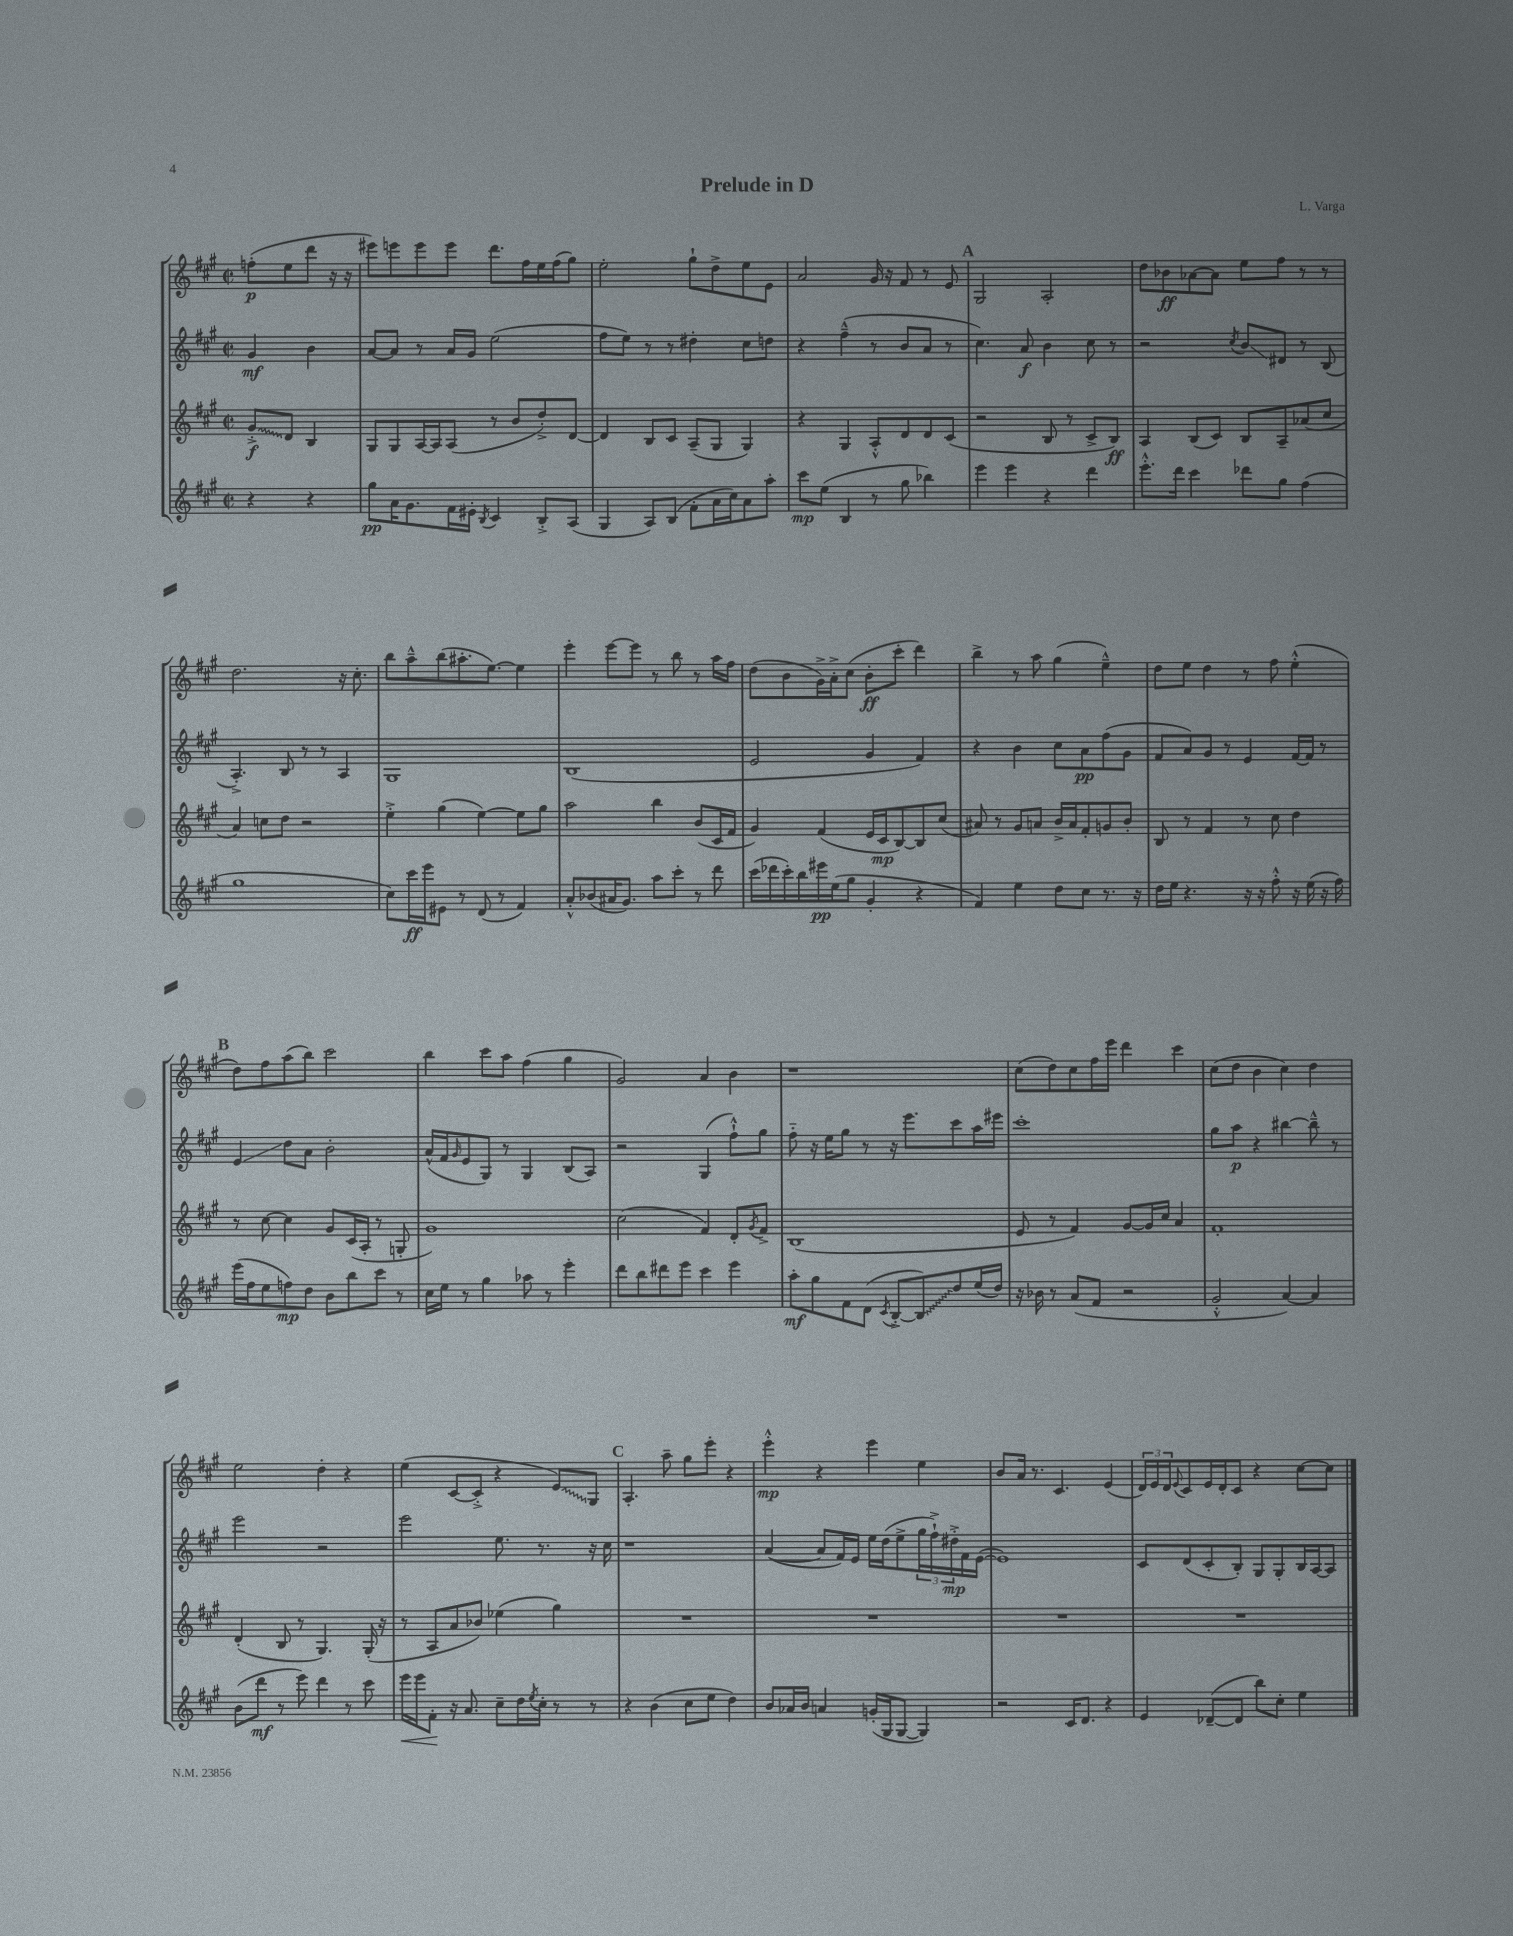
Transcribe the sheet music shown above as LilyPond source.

\header { title = "Prelude in D" composer = "L. Varga" }
<<
\new StaffGroup <<
\new Staff = "s0" {
    \clef treble \key a \major \defaultTimeSignature \time 2/2 \partial 2
    f''8-.\p( e''8 d'''8 r16 r16 |
    eis'''8) e'''8 e'''8 e'''8 d'''8. fis''16 e''16 fis''16( gis''8) |
    e''2-. gis''8-! d''8-> e''8 e'8 |
    a'2 gis'16 r16 fis'8 r8 e'8 |
    \mark \markup { \bold "A" } gis2 a2-. |
    d''8 bes'8\ff aes'8~ aes'8 e''8 fis''8 r8 r8 |
    d''2. r16 cis''8.-. |
    b''8 a''8---^ b''8( ais''8.-. e''8.~) e''4 |
    e'''4-. e'''8~ e'''8 r8 b''8 r8 a''16 fis''16 |
    d''8( b'8 gis'16->) a'16-.-> cis''8( b'8-.\ff cis'''8-. d'''4) |
    b''4-> r8 a''8 gis''4( e''4---^) |
    d''8 e''8 d''4 r8 fis''8 e''4-.-^( |
    \mark \markup { \bold "B" } d''8) fis''8 a''8( b''8) cis'''2 |
    b''4 cis'''8 a''8 fis''4( gis''4 |
    gis'2) a'4 b'4 |
    r1 |
    cis''8( d''8) cis''8 fis''16 e'''16 d'''4 cis'''4 |
    cis''8( d''8 b'4 cis''4) d''4 |
    e''2 d''4-. r4 |
    e''4( cis'8~ cis'8-.-> r4 \once \override Glissando.style = #'zigzag e'8\glissando) gis8 |
    \mark \markup { \bold "C" } a4.-. a''8-- gis''8 e'''8-. r4 |
    e'''4-.-^\mp r4 e'''4 e''4 |
    b'8 a'16 r8. cis'4. e'4( |
    \tuplet 3/2 { d'16) e'16 d'16 } \appoggiatura { e'8 } cis'8 e'16 d'16-. cis'8 r4 cis''8~ cis''8 \bar "|." |
}
\new Staff = "s1" {
    \clef treble \key a \major \defaultTimeSignature \time 2/2 \partial 2
    gis'4\mf b'4 |
    a'8~ a'8 r8 a'16 gis'16 e''2( |
    fis''8 e''8) r8 r8 dis''4-. cis''8 d''8 |
    r4 fis''4---^( r8 b'8 a'8 r8 |
    \mark \markup { \bold "A" } cis''4.) a'8\f b'4 cis''8 r8 |
    r2 \acciaccatura { cis''8 } b'8\glissando dis'8 r8 b8( |
    a4.-.->) b8 r8 r8 a4 |
    gis1 |
    b1( |
    e'2 gis'4 fis'4) |
    r4 b'4 cis''8 a'8\pp fis''8( gis'8 |
    fis'8 a'8) gis'8 r8 e'4 fis'16~ fis'16 r8 |
    \mark \markup { \bold "B" } e'4\glissando d''8 a'8 b'2-. |
    a'16-^( fis'16 \grace { gis'16 } e'8 gis8) r8 gis4 b8( a8) |
    r2 gis4( fis''8-!-^) gis''8 |
    fis''8-_ r16 e''16 gis''8 r8 r16 e'''8. cis'''8 a''16 eis'''16 |
    cis'''1-. |
    gis''8 a''8\p r4 bis''4~ bis''8---^ r8 |
    e'''2 r2 |
    e'''2 e''8. r8. r16 cis''16 |
    \mark \markup { \bold "C" } r1 |
    a'4~( a'8 fis'16) e'16 e''16 d''16( e''8-> \tuplet 3/2 { gis''16 fis''16-!->) dis''16-.->\mp } fis'16 e'16~( |
    e'1) |
    cis'8 d'8( cis'8-. b8-.) gis8 gis8-. b16 a16~ a8 \bar "|." |
}
\new Staff = "s2" {
    \clef treble \key a \major \defaultTimeSignature \time 2/2 \partial 2
    \once \override Glissando.style = #'zigzag gis'8-.->\glissando\f d'8 b4 |
    gis8 gis8 a16~ a16 a8( r8 b'8 d''8-.->) d'8~ |
    d'4 b8 cis'8 a8--( gis8 gis4) |
    r4 gis4 a8-.-^ d'8 d'8 cis'8( |
    \mark \markup { \bold "A" } r2 b8 r8 cis'8-> b8\ff) |
    a4 b8( cis'8) b8 a8-- aes'8( cis''8 |
    a'4) c''8 d''8 r2 |
    e''4-.-> gis''4( e''4~) e''8 gis''8 |
    a''2 b''4 b'8( cis'16 fis'16 |
    gis'4) fis'4( e'16 cis'16\mp b8~) b8 cis''8( |
    ais'8) r8 gis'8 a'8 b'16-> a'16 fis'8-. g'8 b'8-. |
    b8 r8 fis'4 r8 cis''8 d''4 |
    \mark \markup { \bold "B" } r8 cis''8~ cis''4 gis'8 cis'16( a16-. r8 g8-. |
    gis'1) |
    cis''2( fis'4) d'8-. \acciaccatura { gis'8 } fis'8-> |
    b1( |
    e'8 r8 fis'4) gis'8~ gis'16 cis''16 a'4 |
    fis'1-. |
    d'4-.( b8 r8 gis4.) gis16-.( r16 |
    r8 a8 a'8 bes'8) ees''4( gis''4) |
    \mark \markup { \bold "C" } R1 |
    R1 |
    R1 |
    R1 \bar "|." |
}
\new Staff = "s3" {
    \clef treble \key a \major \defaultTimeSignature \time 2/2 \partial 2
    r4 r4 |
    gis''8\pp a'16 gis'8. fis'16 eis'16-. \acciaccatura { b8 } cis'4 b8-.-> a8( |
    gis4 a8) b8( fis'8-. a'16 cis''16) a'8 a''8-. |
    cis'''8\mp e''8( b4 r8 gis''8 bes''4) |
    \mark \markup { \bold "A" } e'''4 e'''4 r4 d'''4 |
    e'''8.-.-^ d'''16 cis'''4 des'''8 gis''8 fis''4( |
    gis''1 |
    cis''8) cis'''16\ff e'''16 eis'8 r8 d'8( r8 fis'4) |
    a'8-.-^ bes'8( ais'16 gis'8.) a''8 cis'''8-. r8 d'''8 |
    cis'''16( des'''16 cis'''16-.) b''16 eis'''16\pp e''16( gis''8 gis'4-. r4 |
    fis'4) e''4 d''8 cis''8 r8. r16 |
    d''16 e''16 r4. r16 r16 fis''8-.-^ r16 e''16( r16 fis''16) |
    \mark \markup { \bold "B" } e'''16( fis''16 e''8 f''8\mp) d''8 b'8 b''8 cis'''8 r8 |
    cis''16 e''16 r8 gis''4 aes''8 r8 e'''4-. |
    d'''8 b''8 dis'''8 e'''8 cis'''4 e'''4 |
    a''8-.\mf gis''8 fis'8 d'8( \acciaccatura { cis'8 } b8~-.-> \once \override Glissando.style = #'zigzag b8\glissando) d''8 e''16( d''16) |
    r16 bes'16 r8 a'8( fis'8 r2 |
    gis'2-.-^ a'4~) a'4 |
    b'8( d'''8\mf r8 e'''8) d'''4 r8 cis'''8 |
    e'''16\< e'''16 fis'8-.\! r16 a'8. cis''8-- d''16 \acciaccatura { e''8 } cis''16-. r8 r8 |
    \mark \markup { \bold "C" } r4 b'4( cis''8 e''8 d''4) |
    b'8 aes'16 b'16 a'4 g'16-.( gis16 gis8~ gis4) |
    r2 cis'16 d'8. r4 |
    e'4 des'8~--( des'8 b''8) cis''8-. e''4 \bar "|." |
}
>>
>>
\layout { \context { \Score \remove "Bar_number_engraver" } }
